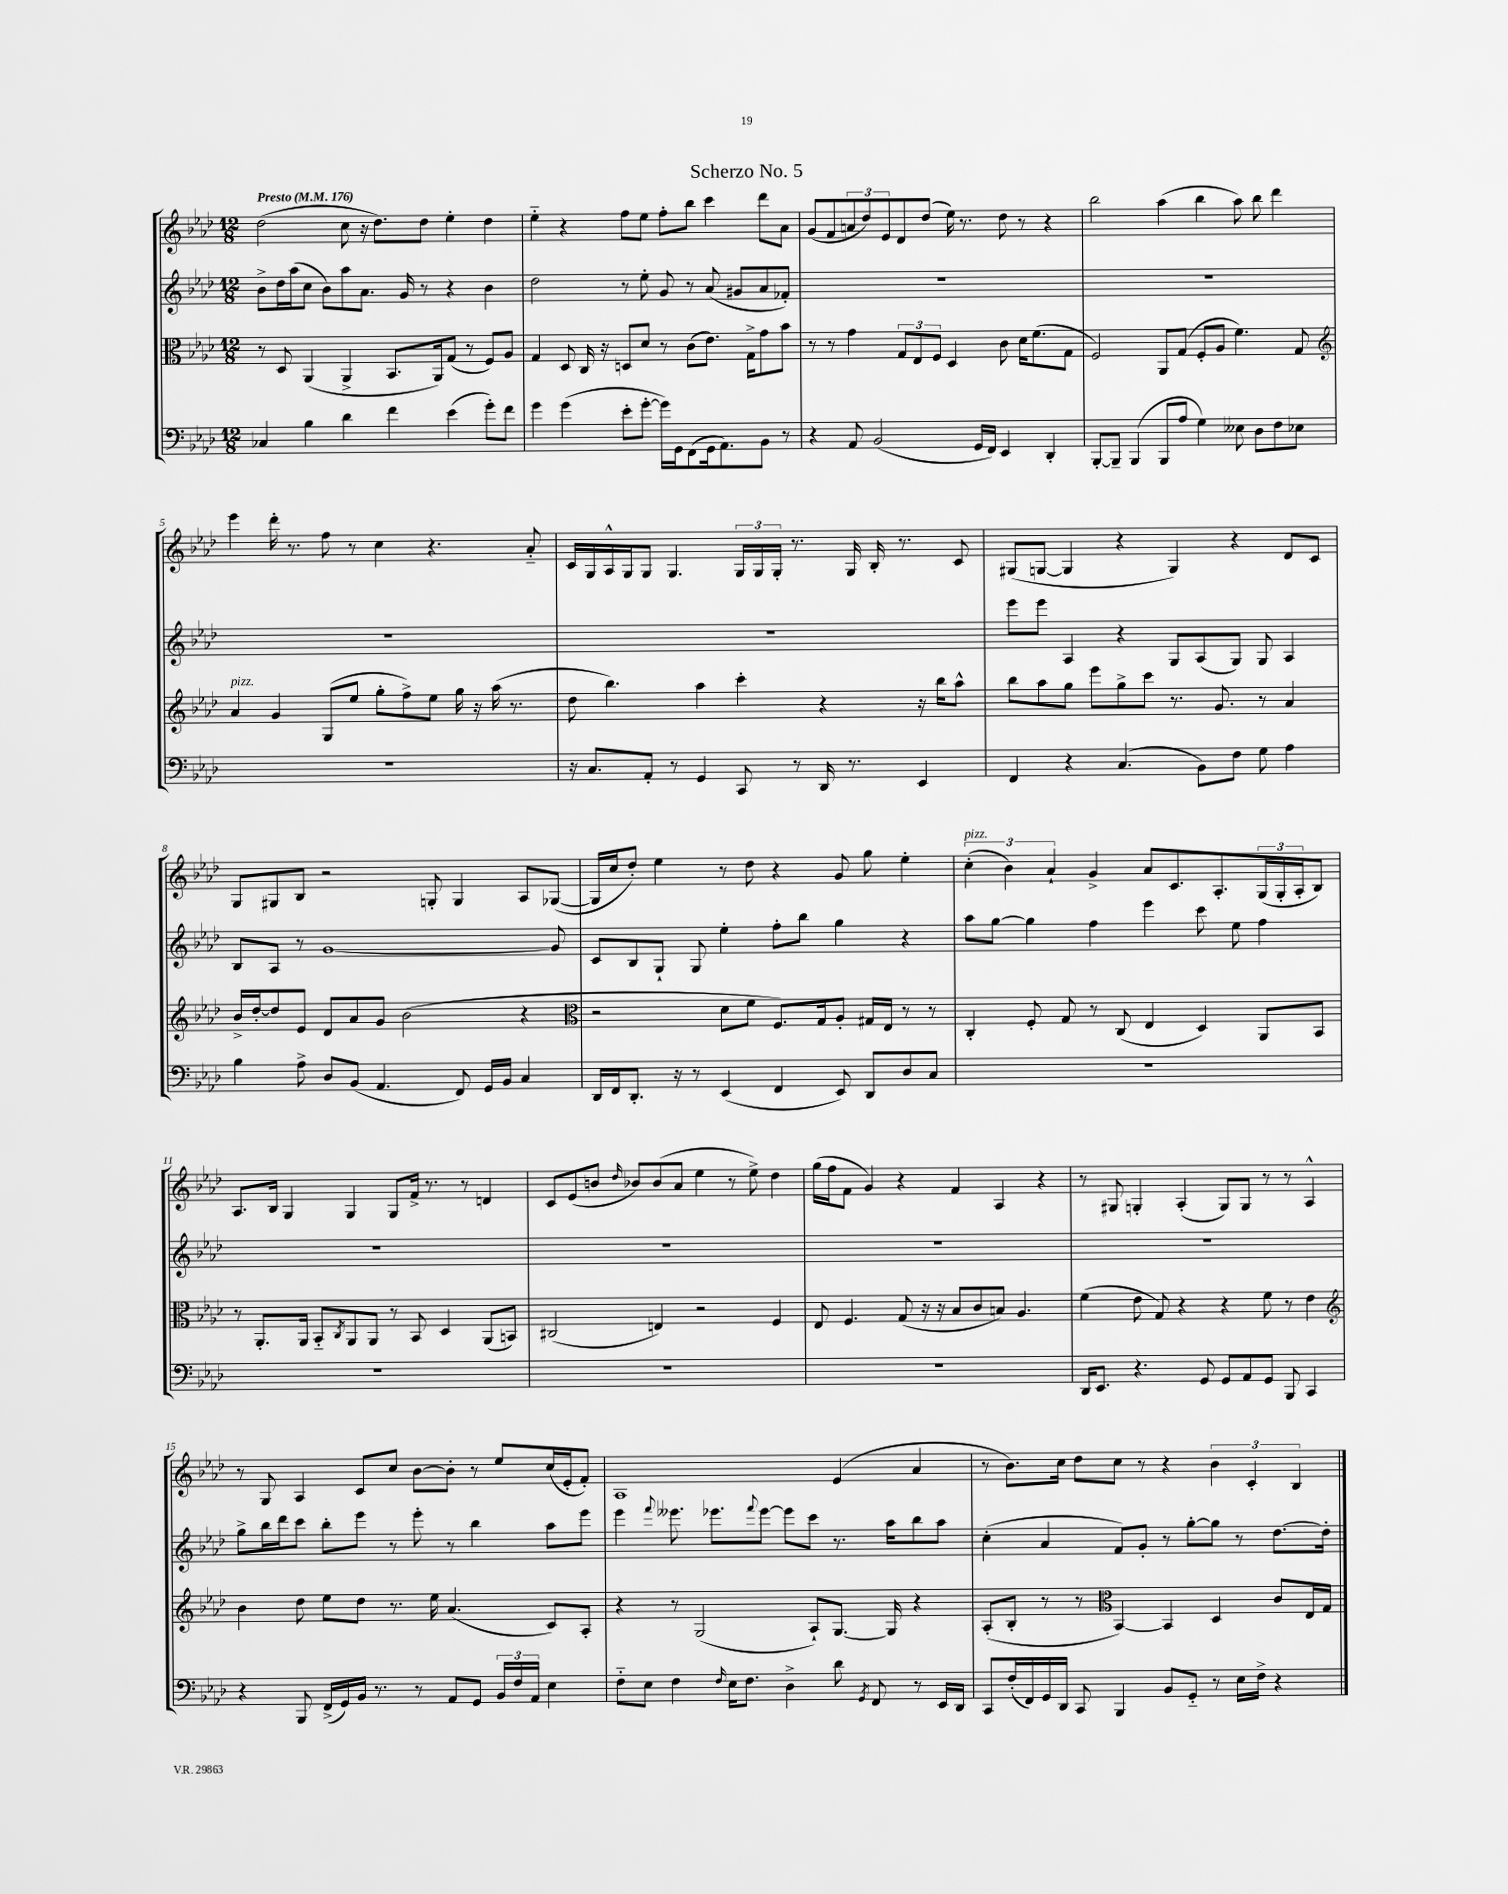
\header { title = "Scherzo No. 5" }
<<
\new StaffGroup <<
\new Staff = "s0" {
    \clef treble \key aes \major \numericTimeSignature \time 12/8 \tempo "Presto" 4 = 176
    des''2( c''8 r16 des''8.) des''8 ees''4-. des''4 |
    ees''4-_ r4 f''8 ees''8 f''8-. bes''8 c'''4 des'''8 aes'8 |
    g'8( f'8 \tuplet 3/2 { a'8 des''8) ees'8 } des'8 des''8( ees''16) r8. des''8 r8 r4 |
    bes''2 aes''4( bes''4 aes''8) bes''8 des'''4 |
    ees'''4 des'''16-. r8. f''8 r8 c''4 r4. aes'8-_ |
    c'16 g16 aes16-^ g16 g8 g4. \tuplet 3/2 { g16 g16 g16-. } r8. g16 bes16-. r8. c'8 |
    gis8( g8~ g4 r4 g4) r4 des'8 c'8 |
    g8 gis8 bes8 r2 g8-. g4 aes8 ges8~( |
    ges16 c''16 des''8-.) ees''4 r8 des''8 r4 g'8 g''8 ees''4-. |
    \tuplet 3/2 { c''4-.^\markup { \italic "pizz." }( bes'4) aes'4-! } g'4-> aes'8 c'8. aes8.-. \tuplet 3/2 { g16( g16-. aes16-. } bes8) |
    aes8. bes16 g4 g4 g8 f'16-> r8. r8 d'4 |
    c'8 ees'8( b'8 \grace { des''16 } bes'8) bes'8( aes'8 ees''4 r8 ees''8->) des''4 |
    g''16( f''16 f'8 g'4) r4 f'4 aes4 r4 |
    r8 gis8 g4-. aes4-.( g8) g8 r8 r8 aes4-^ |
    r8 g8 aes4 c'8 c''8 bes'8~ bes'8-. r8 ees''8 c''16( ees'16-. f'8-.) |
    aes1 ees'4( aes'4 |
    r8 bes'8.) c''16 des''8 c''8 r8 r4 \tuplet 3/2 { bes'4 c'4-. bes4 } \bar "|." |
}
\new Staff = "s1" {
    \clef treble \key aes \major \numericTimeSignature \time 12/8
    bes'8-> des''16 aes''16( c''8 bes'8) aes''8 aes'8. g'16 r8 r4 bes'4 |
    des''2 r8 ees''8-. g'8 r8 aes'8( gis'8 aes'8 fes'8-.) |
    R1. |
    R1. |
    R1. |
    R1. |
    ees'''8 ees'''8 aes4 r4 g8 aes8( g8) g8 aes4 |
    bes8 aes8 r8 g'1~ g'8 |
    c'8 bes8 g8-! g8 ees''4-. f''8-. bes''8 g''4 r4 |
    aes''8 g''8~ g''4 f''4 ees'''4 c'''8 ees''8 f''4 |
    R1. |
    R1. |
    R1. |
    R1. |
    g''8-> bes''16 des'''16 c'''8 bes''8-. ees'''8 r8 ees'''8-. r8 bes''4 aes''8 ees'''8 |
    ees'''4 \appoggiatura { f'''8 } eeses'''8. ees'''8. \appoggiatura { f'''8 } ees'''8~ ees'''8 c'''8 r8. aes''16 bes''8 aes''8 |
    c''4-.( aes'4 f'8) g'8-. r8 g''8~-. g''8 r8 des''8.~ des''16-. \bar "|." |
}
\new Staff = "s2" {
    \clef alto \key aes \major \numericTimeSignature \time 12/8
    r8 des8 aes,4( aes,4-> bes,8. aes,16) g8( r8 f8) aes8 |
    g4 des8 c16 r16 d8 des'8 r8 c'8( ees'8.) g16-> g'8 bes'8 |
    r8 r8 g'4 \tuplet 3/2 { g8 ees8 f8 } des4 c'8 des'16 f'8.( g8 |
    f2) aes,8 g8( f8-. aes8 f'4.) g8 |
    \clef treble aes'4^\markup { \italic "pizz." } g'4 g8( ees''8 g''8-. f''8->) ees''8 g''16 r16 aes''16( r8. |
    des''8 bes''4.) aes''4 c'''4-. r4 r16 bes''16 aes''8-^ |
    bes''8 aes''8 g''8 ees'''8 g''8-> c'''8 r8. g'8. r8 aes'4 |
    bes'16-> des''16~-. des''8 ees'8 des'8 aes'8 g'8 bes'2( r4 |
    \clef alto r2 des'8 f'8 f8.) g16 aes8-. gis16 ees16 r8 r8 |
    c4-. f8-. g8 r8 c8( ees4 des4) aes,8 bes,8 |
    r8 aes,8.-. aes,16 bes,8-_ \acciaccatura { c8 } aes,8 aes,8 r8 bes,8 des4 aes,8( b,8) |
    cis2( e4) r2 f4 |
    ees8 f4. g8( r16 r16 bes8 c'8 b8) aes4. |
    f'4( ees'8 g8) r4 r4 f'8 r8 ees'4 |
    \clef treble bes'4 des''8 ees''8 des''8 r8. ees''16 aes'4.( c'8) aes8-. |
    r4 r8 g2( aes8-!) g8.~ g16 r4 |
    aes8-.( bes8-. r8 r8 \clef alto bes,4~) bes,4 des4 c'8 ees16 g16 \bar "|." |
}
\new Staff = "s3" {
    \clef bass \key aes \major \numericTimeSignature \time 12/8
    ces4 bes4 des'4 f'4 ees'4( g'8-.) f'8 |
    g'4 g'4( ees'8-. g'8~-. g'16) g,16 f,8( g,16 aes,8.) bes,8 r8 |
    r4 aes,8 bes,2( g,16 f,16) ees,4 des,4-. |
    bes,,8~-. bes,,8-- bes,,4( bes,,8 aes8 g4) eeses8 des8 f8 ees8 |
    R1. |
    r16 c8. aes,8-. r8 g,4 c,8 r8 des,16 r8. ees,4 |
    f,4 r4 c4.( bes,8) f8 g8 aes4 |
    bes4 aes8-> des8 bes,8( aes,4. f,8) g,16 bes,16 c4 |
    des,16 f,16 des,8.-. r16 r8 ees,4( f,4 ees,8) des,8 des8 c8 |
    R1. |
    R1. |
    R1. |
    R1. |
    des,16 ees,8. r4. g,8 g,8 aes,8 g,8 bes,,8 c,4 |
    r4 bes,,8 f,16->( g,16) bes,16 r8. r8 aes,8 g,8 \tuplet 3/2 { bes,16 f16 aes,16 } ees4 |
    f8-_ ees8 f4 \grace { f16 } ees16 f8. des4-> des'8 \acciaccatura { g,8 } f,8 r8 ees,16 des,16 |
    c,8 f16-.( f,16) g,16 des,16 c,8 bes,,4 bes,8 g,8-_ r8 ees16 f16-> r4 \bar "|." |
}
>>
>>
